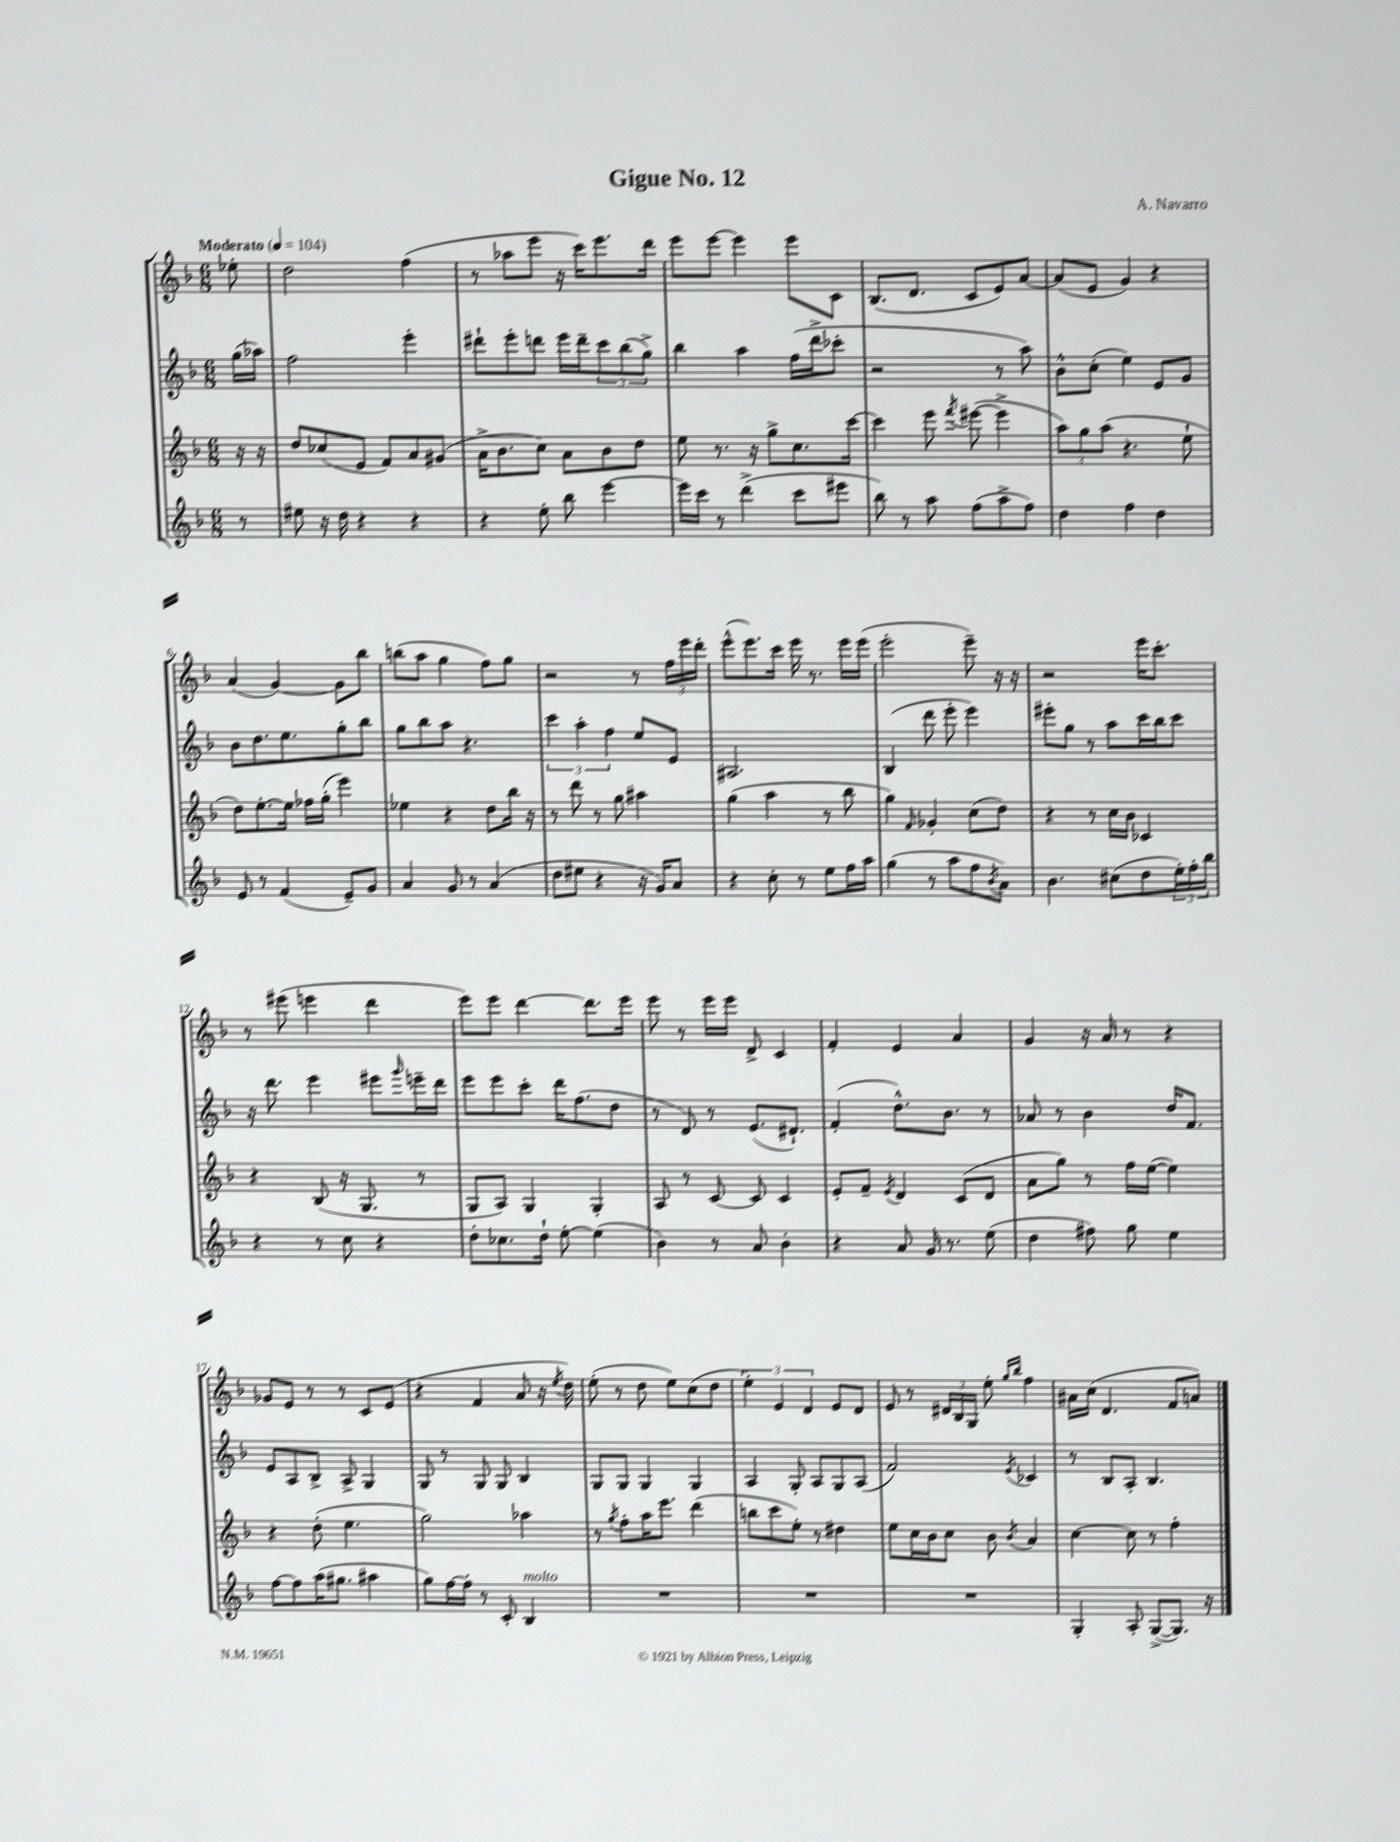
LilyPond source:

\header { title = "Gigue No. 12" composer = "A. Navarro" }
<<
\new StaffGroup <<
\new Staff = "s0" {
    \clef treble \key f \major \numericTimeSignature \time 6/8 \partial 8 \tempo "Moderato" 4 = 104
    ees''8-. |
    d''2 f''4( |
    r8 aes''8 e'''8 r16 c'''16) e'''8. d'''16 |
    e'''8 e'''8~ e'''4 e'''8 c'8 |
    bes8.( d'8. c'8 e'8) a'8~ |
    a'8( e'8 g'4) r4 |
    a'4( g'4~) g'8 bes''8 |
    b''8( a''8 g''4 f''8) g''8 |
    r2 r8 \tuplet 3/2 { f''16 e'''16 d'''16-. } |
    e'''8-^( e'''8.) c'''16 e'''16 r8. e'''16 e'''16( |
    e'''2-. e'''8--) r16 r16 |
    r2 e'''16 c'''8.-. |
    r8 eis'''8( e'''4 d'''4 |
    e'''8) e'''8 d'''4~ d'''8. e'''16 |
    e'''8 r8 e'''16 e'''16 d'8-> c'4 |
    f'4-. e'4 a'4 |
    g'4 r16 a'16 r8 r4 |
    ges'8 e'8 r8 r8 c'8 e'8( |
    r4 f'4 a'8 r16 \acciaccatura { e''8 } d''16) |
    e''8-.( r8 d''8 e''8) c''8( d''8 |
    \tuplet 3/2 { e''4-.) e'4 d'4 } e'8 d'8 |
    e'8 r8 \tuplet 3/2 { dis'16 bes16 g16 } e''8-. \grace { g''16 bes''16 } f''4 |
    ais'16 c''16( d'4. f'8 a'8) \bar "|." |
}
\new Staff = "s1" {
    \clef treble \key f \major \numericTimeSignature \time 6/8 \partial 8
    g''16( aes''16) |
    f''2 e'''4-. |
    dis'''8-! e'''8-. d'''8 e'''16 d'''16-- \tuplet 3/2 { c'''8 bes''8( g''8->) } |
    bes''4 a''4 f''16( d'''16-> ces'''8-. |
    r2 r8 a''8) |
    bes'8-^ c''8-.( e''4) e'8 g'8 |
    bes'8 d''8. e''8. g''8-. bes''8 |
    g''8 bes''8 a''8 r4. |
    \tuplet 3/2 { c'''4 a''4-. f''4 } e''8 e'8 |
    ais2. |
    bes4( d'''8 e'''8-. e'''4) |
    eis'''8-. g''8 r8 a''8 c'''16 bes''16 c'''8 |
    r16 d'''8. e'''4 eis'''8 \grace { g'''16 } e'''16-- d'''16 |
    e'''8 e'''8 c'''8-. d'''16 f''8.( d''8 |
    r8 d'8) r8 e'8.( dis'8.-!) |
    f'4-.( d''8.-^) bes'8. r8 |
    aes'8 r8 bes'4 d''16 f'8. |
    e'8 a8 bes8-> a8-> g4 |
    g8 r8 g8 g8 bes4 |
    g8 g8 g4 g4 |
    a4 g8-. a8 g8 a8( |
    f'2) \acciaccatura { e'8 } ces'4 |
    r8 bes8 a8-. bes4. \bar "|." |
}
\new Staff = "s2" {
    \clef treble \key f \major \numericTimeSignature \time 6/8 \partial 8
    r16 r16 |
    d''8 ces''8( e'8 f'8) a'8 gis'8( |
    a'16-> bes'8. c''8) a'8 bes'8 d''8 |
    e''8 r8. r16 g''8-> c''8. c'''16~ |
    c'''4 e'''8 \acciaccatura { f'''8 } eis'''8~( eis'''4-> |
    \tuplet 3/2 { a''8) g''8 a''8( } r4. e''8-! |
    d''8) e''8.~-. e''16 fes''16 g''16-.( e'''4) |
    ees''4 r4 d''8 bes''16 r16 |
    r8 d'''8 r8 g''8 ais''4 |
    g''4( a''4 r8 bes''8 |
    g''4) \grace { f'16 } ges'4-. c''8( d''8) |
    r4 r8 c''16 bes'16 ces'4 |
    r4 bes8( r16 g8. r8 |
    g8 a8) g4 g4-. |
    a8 r8 c'8~ c'8 c'4 |
    e'8-. f'8-- \acciaccatura { e'8 } d'4 c'8( d'8 |
    a'8 g''8) r8 f''16 e''16~( e''4) |
    r4 d''8-.( e''4. |
    g''2) aes''4 |
    r8 \acciaccatura { g''8 } f''8-. a''16 e'''8. d'''4( |
    b''8 c'''8 e''8-.) r8 dis''4 |
    e''8 c''16 bes'16 c''8 bes'8 \acciaccatura { bes'8 } a'4 |
    c''4~ c''8 r8 f''4-. \bar "|." |
}
\new Staff = "s3" {
    \clef treble \key f \major \numericTimeSignature \time 6/8 \partial 8
    r8 |
    eis''8 r16 d''16 r4 r4 |
    r4 e''8-. bes''8 e'''4~ |
    e'''16 c'''16 r8 d'''4->( c'''8 eis'''8 |
    bes''8) r8 a''8 f''8( a''8-> f''8) |
    d''4 f''4 d''4 |
    e'8 r8 f'4( e'8--) g'8 |
    a'4 g'8 r8 a'4( |
    d''8 eis''8 r4 r16 g'16) a'8 |
    r4 c''8-. r8 e''8 f''16 a''16 |
    g''4( r8 a''8 f''8 \acciaccatura { bes'8 } a'8) |
    bes'4. cis''8( d''8 \tuplet 3/2 { e''16-.) f''16-. bes''16 } |
    r4 r8 c''8 r4 |
    d''8-. ces''8. d''16-! e''8~-. e''4( |
    bes'4) r8 a'8 bes'4-. |
    r4 a'8 g'16 r8. e''8( |
    d''4 fis''8) g''8 e''4 |
    f''8~ f''8 a''16( gis''8. ais''4 |
    g''8) f''16~ f''16-. r8 c'8-. bes4^\markup { \italic "molto" } |
    R2. |
    R2. |
    R2. |
    g4-. a8-. g8~->( g8.) r16 \bar "|." |
}
>>
>>
